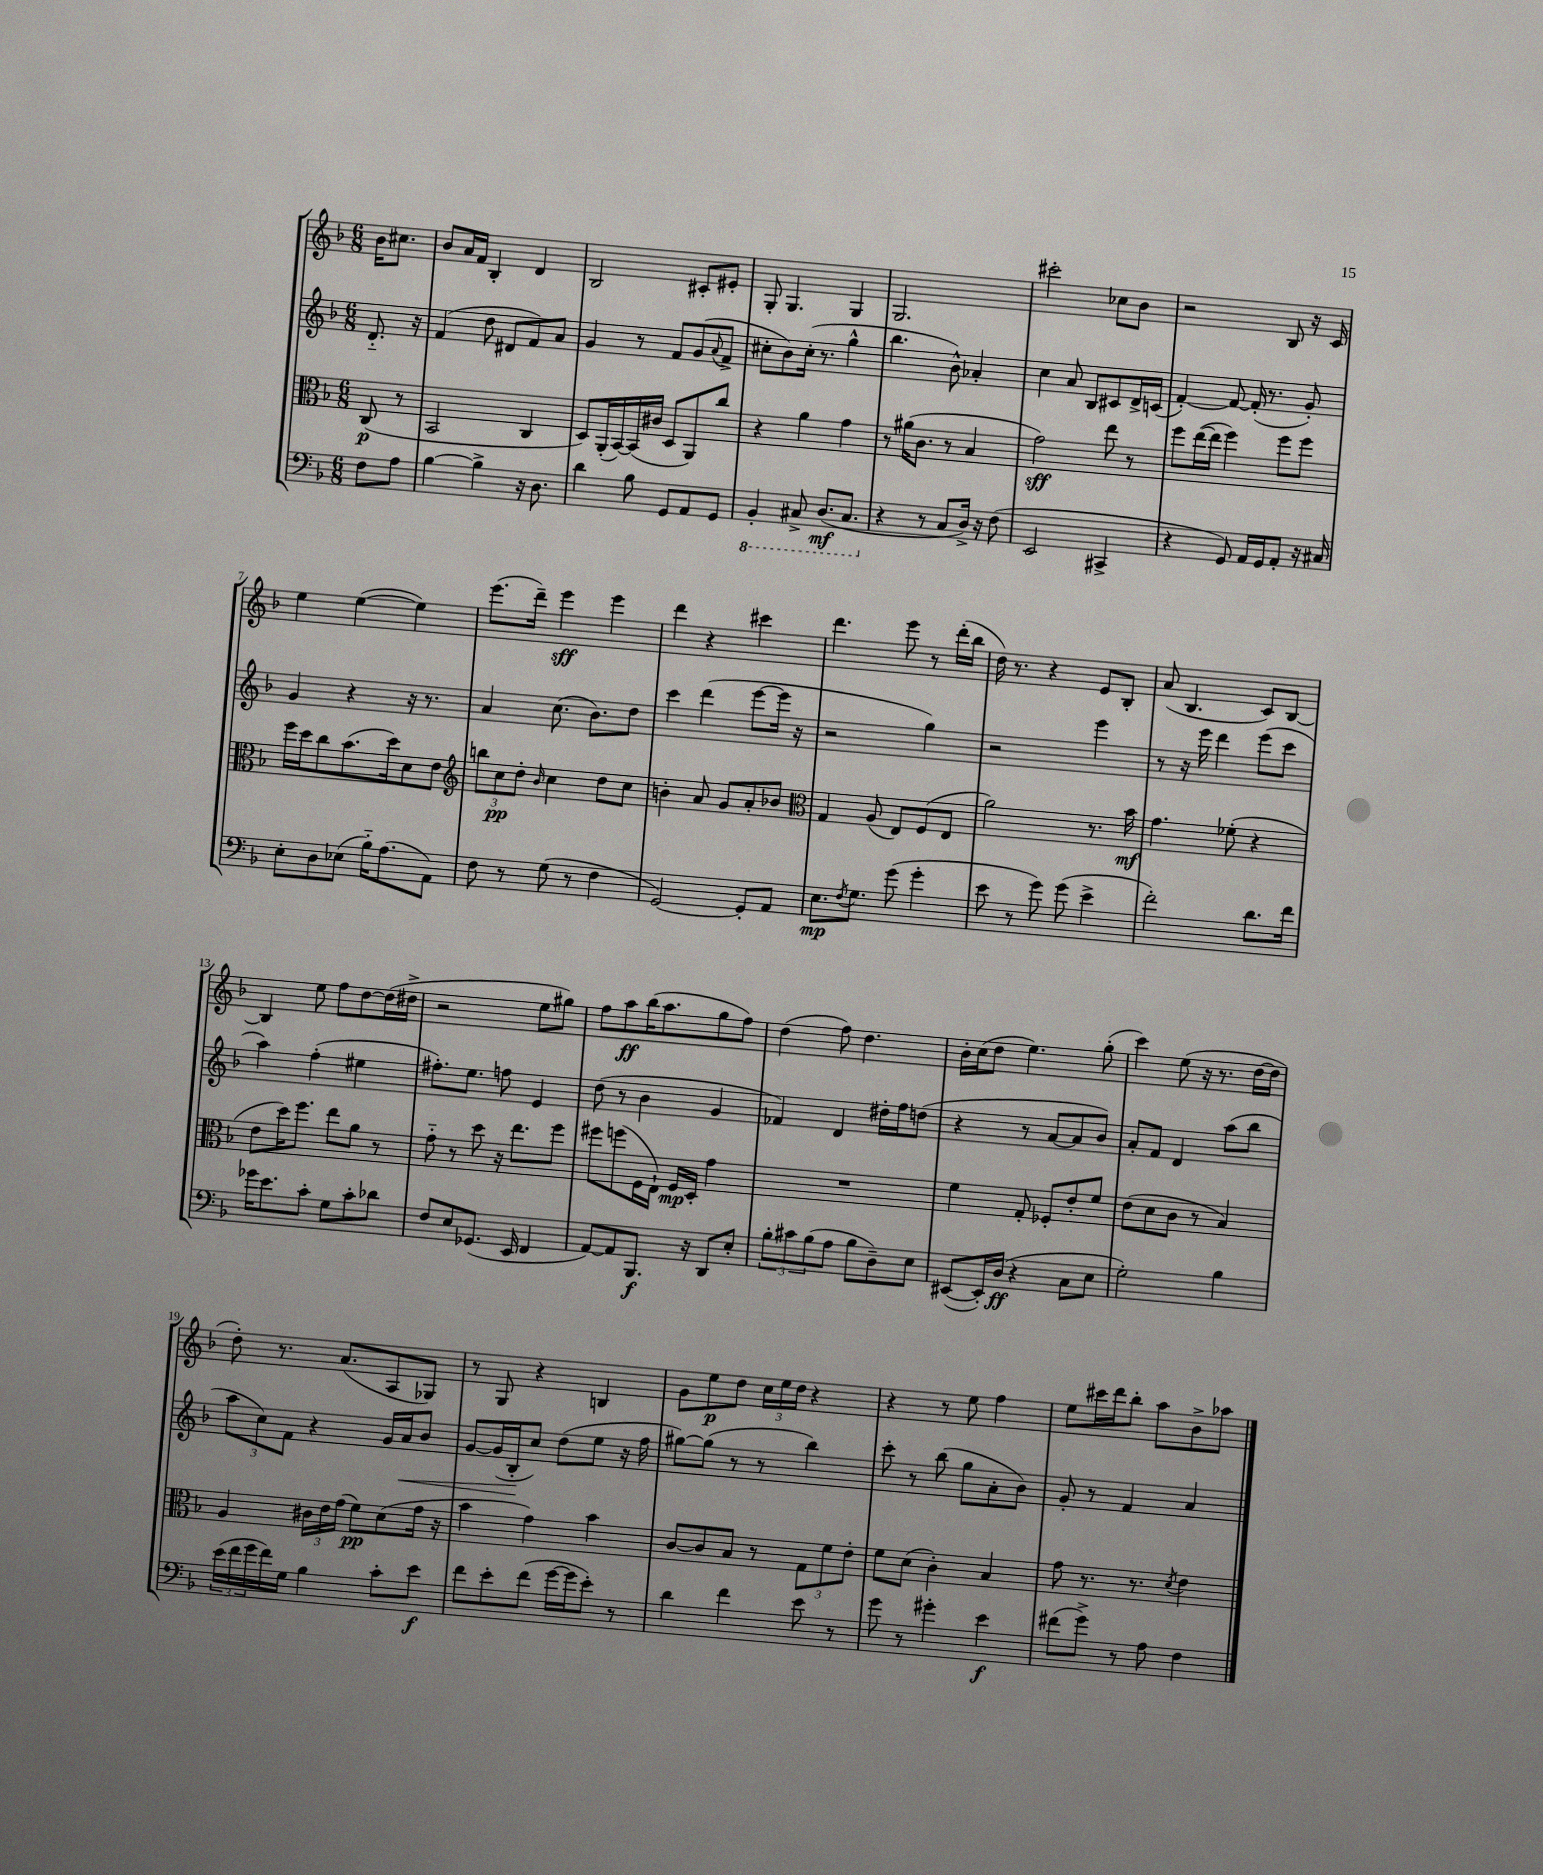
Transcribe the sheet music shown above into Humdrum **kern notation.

**kern	**dynam	**kern	**dynam	**kern	**dynam	**kern	**dynam
*part4	*part4	*part3	*part3	*part2	*part2	*part1	*part1
*staff4	*staff4	*staff3	*staff3	*staff2	*staff2	*staff1	*staff1
*clefF4	*	*clefC3	*	*clefG2	*	*clefG2	*
*k[b-]	*	*k[b-]	*	*k[b-]	*	*k[b-]	*
*M6/8	*	*M6/8	*	*M6/8	*	*M6/8	*
=	=	=	=	=	=	=	=
8F\L	.	(8C/	p	8.d/	.	16b-\KL	.
.	.	.	.	.	.	8.cc#X\J	.
8A\J	.	8r	.	.	.	.	.
.	.	.	.	16r	.	.	.
=1	=1	=1	=1	=1	=1	=1	=1
[4B-\	.	2BB-/	.	(4f/	.	8b-/L	.
.	.	.	.	.	.	16a/L	.
.	.	.	.	.	.	16f/JJ	.
4B-^\]	.	.	.	8dd\	.	4B-'/	.
.	.	.	.	8d#X/L	.	.	.
16r	.	4C/	.	8f/)	.	4d/	.
8.D\	.	.	.	.	.	.	.
.	.	.	.	8a/J	.	.	.
=2	=2	=2	=2	=2	=2	=2	=2
4d\	.	8D/L)	.	4g/	.	2B-/	.
.	.	(16AA'/L	.	.	.	.	.
.	.	[16BB-/)	.	.	.	.	.
8B-\	.	(16BB-/]	.	8r	.	.	.
.	.	16c#X/JJ	.	.	.	.	.
8GG/L	.	8D/L	.	8f/L	.	.	.
8AA/	.	8AA/)	.	(8g/	.	8c#X'/L	.
.	.	.	.	8qqa/	.	.	.
8GG/J	.	8cc/J	.	8f^/J	.	8e#X'/J	.
=3	=3	=3	=3	=3	=3	=3	=3
*8ba	*	*	*	*	*	*	*
4BBB-'/	.	4r	.	8cc#X'\L	.	8G'/	.
.	.	.	.	8b-\)	.	4.G/	.
8CC#X^/	.	4a\	.	(16cc#'\Jk	.	.	.
.	.	.	.	8.r	.	.	.
(8.DD/L	mf	.	.	.	.	.	.
.	.	4g\	.	4gg^^\	.	4G/	.
8.CC#/J	.	.	.	.	.	.	.
=4	=4	=4	=4	=4	=4	=4	=4
*X8ba	*	*	*	*	*	*	*
4r	.	8r	.	4.bb-\	.	2.G/	.
.	.	(16a#X\KL	.	.	.	.	.
.	.	8.c\J	.	.	.	.	.
8r	.	.	.	.	.	.	.
8C/L	.	8r	.	8b-^^\)	.	.	.
16D^/Jk)	.	4B-/	.	4a-X'/	.	.	.
16r	.	.	.	.	.	.	.
(8F\	.	.	.	.	.	.	.
=5	=5	=5	=5	=5	=5	=5	=5
2EE/	.	2g\)	sff	4cc\	.	2ccc#X'\	.
.	.	.	.	8a/	.	.	.
.	.	.	.	8B-/L	.	.	.
4CC#X^/	.	8ee\	.	8c#X/	.	8cc-X\L	.
.	.	8r	.	16d^/L	.	8b-\J	.
.	.	.	.	(16cn/JJ	.	.	.
=6	=6	=6	=6	=6	=6	=6	=6
4r	.	8ff\L	.	[4f'/)	.	2r	.
.	.	([16ee\L	.	.	.	.	.
.	.	16ee\JJ]	.	.	.	.	.
8GG/)	.	4ff\)	.	8f/_	.	.	.
16AA/LL	.	.	.	(16f'/]	.	.	.
16GG/J	.	.	.	8.r	.	.	.
8AA'/J	.	8ff\L	.	.	.	8B-/	.
16r	.	8ff\J	.	8g'/)	.	16r	.
16C#X/	.	.	.	.	.	16c/	.
!!LO:LB:g=z
=7	=7	=7	=7	=7	=7	=7	=7
8E'\L	.	16ff\LL	.	4g/	.	4ee\	.
.	.	16dd\J	.	.	.	.	.
8D\	.	8cc\	.	.	.	.	.
(8E-X\J	.	(8.b-\	.	4r	.	([4ee\	.
16B-\KL)	.	.	.	.	.	.	.
(8.A\	.	16dd\k)	.	.	.	.	.
.	.	8d\	.	16r	.	4ee\])	.
.	.	.	.	8.r	.	.	.
8AA\J)	.	8e\J	.	.	.	.	.
=8	=8	=8	=8	=8	=8	=8	=8
*	*	*clefG2	*	*	*	*	*
8F\	.	12bbn\L	.	4a/	.	(8.eee\L	.
.	.	12cc\	pp	.	.	.	.
8r	.	.	.	.	.	.	.
.	.	12dd'\J	.	.	.	.	.
.	.	.	.	.	.	16ddd~\Jk)	.
.	.	16qqb-/	.	.	.	.	.
(8G\	.	4cc\	.	(8.cc\	.	4eee\	sff
8r	.	.	.	.	.	.	.
.	.	.	.	8.b-\L)	.	.	.
4F\	.	8dd\L	.	.	.	4eee\	.
.	.	8cc\J	.	8dd\J	.	.	.
=9	=9	=9	=9	=9	=9	=9	=9
[2GG/)	.	4bn'\	.	4ccc\	.	4ddd\	.
.	.	8a/	.	(4ddd\	.	4r	.
.	.	8g/L	.	.	.	.	.
8GG'/L]	.	8a'/	.	[8eee\L	.	4ccc#X\	.
8AA/J	.	8b-X/J	.	16eee\Jk]	.	.	.
.	.	.	.	16r	.	.	.
=10	=10	=10	=10	=10	=10	=10	=10
*	*	*clefC3	*	*	*	*	*
8.E\L	mp	4G/	.	2r	.	4.ddd\	.
8qF/	.	.	.	.	.	.	.
8.G\J	.	.	.	.	.	.	.
.	.	(8A/	.	.	.	.	.
(8g\	.	8E/L)	.	.	.	8eee\	.
4g'\	.	(8F/	.	4gg\)	.	8r	.
.	.	8E/J	.	.	.	(16ddd'\LL	.
.	.	.	.	.	.	16bb-\JJ	.
=11	=11	=11	=11	=11	=11	=11	=11
8e\	.	2a\)	.	2r	.	16dd\)	.
.	.	.	.	.	.	8.r	.
8r	.	.	.	.	.	.	.
8g\)	.	.	.	.	.	4r	.
(8g\	.	.	.	.	.	.	.
4e^\	.	8.r	.	4eee\	.	8e/L	.
.	.	.	.	.	.	8B-'/J	.
.	.	16b-\	mf	.	.	.	.
=12	=12	=12	=12	=12	=12	=12	=12
2f'\)	.	4.g\	.	8r	.	(8a/	.
.	.	.	.	16r	.	4.B-/	.
.	.	.	.	16eee\	.	.	.
.	.	.	.	4ddd\	.	.	.
.	.	(8f-X'\	.	.	.	.	.
8.d\L	.	4r	.	(8eee\L	.	8c/L)	.
.	.	.	.	8ccc\J	.	[8B-/J	.
16f\Jk	.	.	.	.	.	.	.
!!LO:LB:g=z
=13	=13	=13	=13	=13	=13	=13	=13
16g-X\KL	.	8e\L	.	4aa\)	.	4B-/]	.
8.e\	.	.	.	.	.	.	.
.	.	16dd\K)	.	.	.	.	.
.	.	8.ff\J	.	.	.	.	.
8c'\J	.	.	.	(4ff'\	.	8ee\	.
8G\L	.	8ee\L	.	.	.	8ff\L	.
8c'\	.	8a\J	.	4ee#X\	.	[8dd\	.
8d-X\J	.	8r	.	.	.	(16dd\L]	.
.	.	.	.	.	.	16dd#X^\JJ	.
=14	=14	=14	=14	=14	=14	=14	=14
8F/L	.	8g\	.	8.ff#X'\L)	.	2r	.
8E/	.	8r	.	.	.	.	.
.	.	.	.	8.ee\J	.	.	.
(8.GG-X/J	.	8dd\	.	.	.	.	.
.	.	16r	.	8ffn\	.	.	.
16EE/	.	8.ee\L	.	.	.	.	.
4FF/	.	.	.	4e/	.	8ee\L	.
.	.	8ff\J	.	.	.	8gg#X\J)	.
=15	=15	=15	=15	=15	=15	=15	=15
[8AA/L)	.	8ff#X\L	.	(8dd\	.	8ff\L	.
8AA/]	.	(8ffn\	.	8r	.	8aa\	ff
8.BBB-/J	f	16F\L	.	4b-\	.	(16bb-\K	.
.	.	16E`\JJ)	.	.	.	8.aa\	.
.	.	16F/LL	mp	.	.	.	.
16r	.	16D'/JJ	.	.	.	.	.
8DD/L	.	4g\	.	4g/	.	8gg\	.
8E'/J	.	.	.	.	.	8ff\J)	.
=16	=16	=16	=16	=16	=16	=16	=16
12B-'\L	.	2.r	.	4f-X/)	.	(4dd\	.
12c#X\	.	.	.	.	.	.	.
(12B-\	.	.	.	.	.	.	.
8A\J	.	.	.	4d/	.	8ff\)	.
8B-\L	.	.	.	.	.	4.dd\	.
8D~\)	.	.	.	16dd#X'\LL	.	.	.
.	.	.	.	16ff\J	.	.	.
8E\J	.	.	.	(8ddn\J	.	.	.
=17	=17	=17	=17	=17	=17	=17	=17
([8EE#X/L	.	4f\	.	4r	.	16b-'\LL	.
.	.	.	.	.	.	(16cc\J	.
16EE#'/L])	.	.	.	.	.	8dd\J	.
(16D/JJ	ff	.	.	.	.	.	.
4r	.	8G'/	.	8r	.	4.ee\)	.
.	.	8F-X'/L	.	[8a/L	.	.	.
8C\L	.	8e'/	.	8a/]	.	.	.
8E\J	.	8f/J	.	8b-/J)	.	(8gg'\	.
=18	=18	=18	=18	=18	=18	=18	=18
2G'\)	.	(8e\L	.	8a'/L	.	4ccc\)	.
.	.	8d\	.	8f/J	.	.	.
.	.	8c\J	.	4d/	.	(8ee\	.
.	.	8r	.	.	.	16r	.
.	.	.	.	.	.	8.r	.
4B-\	.	4B-/)	.	(8aa\L	.	.	.
.	.	.	.	8bb-\J	.	[16dd\LL	.
.	.	.	.	.	.	16dd\JJ]	.
!!LO:LB:g=z
=19	=19	=19	=19	=19	=19	=19	=19
(24e\LL	.	4A/	.	12aa\L	.	8dd'\)	.
24f\	.	.	.	.	.	.	.
24g\	.	.	.	12cc\)	.	.	.
16f\)	.	.	.	.	.	8.r	.
.	.	.	.	12f\J	.	.	.
16G\JJ	.	.	.	.	.	.	.
4B-\	.	24c#X\LL	.	4r	.	.	.
.	.	24e\	.	.	.	.	.
.	.	.	.	.	.	(8.a/L	.
.	.	(24g\JJ	.	.	.	.	.
.	.	8f\L)	pp	.	.	.	.
8c'\L	.	(8d\	.	16g/LL	.	8A/	.
!	!	!	!	!	!LO:HP:b	!	!
.	.	.	.	16a/J	<	.	.
8e\J	f	16g\Jk	.	8b-/J	.	8G-X/J)	.
.	.	16r	.	.	.	.	.
=20	=20	=20	=20	=20	=20	=20	=20
8f\L	.	4b-\	.	[8g/L	.	8r	.
8e'\	.	.	.	(16g/L]	.	8G/	.
.	.	.	.	16B-'/J	.	.	.
(8f\J	.	4g\)	.	8cc/J)	[	4r	.
[16g\LL	.	.	.	(8dd\L	.	.	.
16g\J]	.	.	.	.	.	.	.
8e'\J)	.	4b-\	.	8ee\J	.	4Bn/	.
8r	.	.	.	16r	.	.	.
.	.	.	.	16ff\	.	.	.
=21	=21	=21	=21	=21	=21	=21	=21
4d\	.	[8c/L	.	[8gg#X\L)	.	8g\L	.
.	.	8c/]	.	(8gg#\J]	.	8ee\	p
4f\	.	8B-/J	.	8r	.	8dd\J	.
.	.	8r	.	8r	.	24cc\LL	.
.	.	.	.	.	.	24ee\	.
.	.	.	.	.	.	24dd\JJ	.
8e\	.	12G\L	.	4bb-\)	.	4r	.
.	.	12f\	.	.	.	.	.
8r	.	.	.	.	.	.	.
.	.	12e'\J	.	.	.	.	.
=22	=22	=22	=22	=22	=22	=22	=22
8g\	.	8f\L	.	8ccc'\	.	4r	.
8r	.	(8d\J	.	8r	.	.	.
4g#X'\	.	4c'\)	.	(8bb-\	.	8r	.
.	.	.	.	8gg\L	.	8ee\	.
4e\	f	4B-/	.	8a'\	.	4ff\	.
.	.	.	.	8b-\J)	.	.	.
=23	=23	=23	=23	=23	=23	=23	=23
(8f#X\L	.	8g\	.	8g'/	.	8ee\L	.
8g^\J)	.	8.r	.	8r	.	16ccc#X\L	.
.	.	.	.	.	.	16ddd\J	.
8r	.	.	.	4f/	.	8bb-'\J	.
.	.	8.r	.	.	.	.	.
8A\	.	.	.	.	.	8aa\L	.
.	.	8qd/	.	.	.	.	.
4F\	.	4e\	.	4a/	.	8b-^\	.
.	.	.	.	.	.	8aa-X\J	.
==	==	==	==	==	==	==	==
*-	*-	*-	*-	*-	*-	*-	*-
